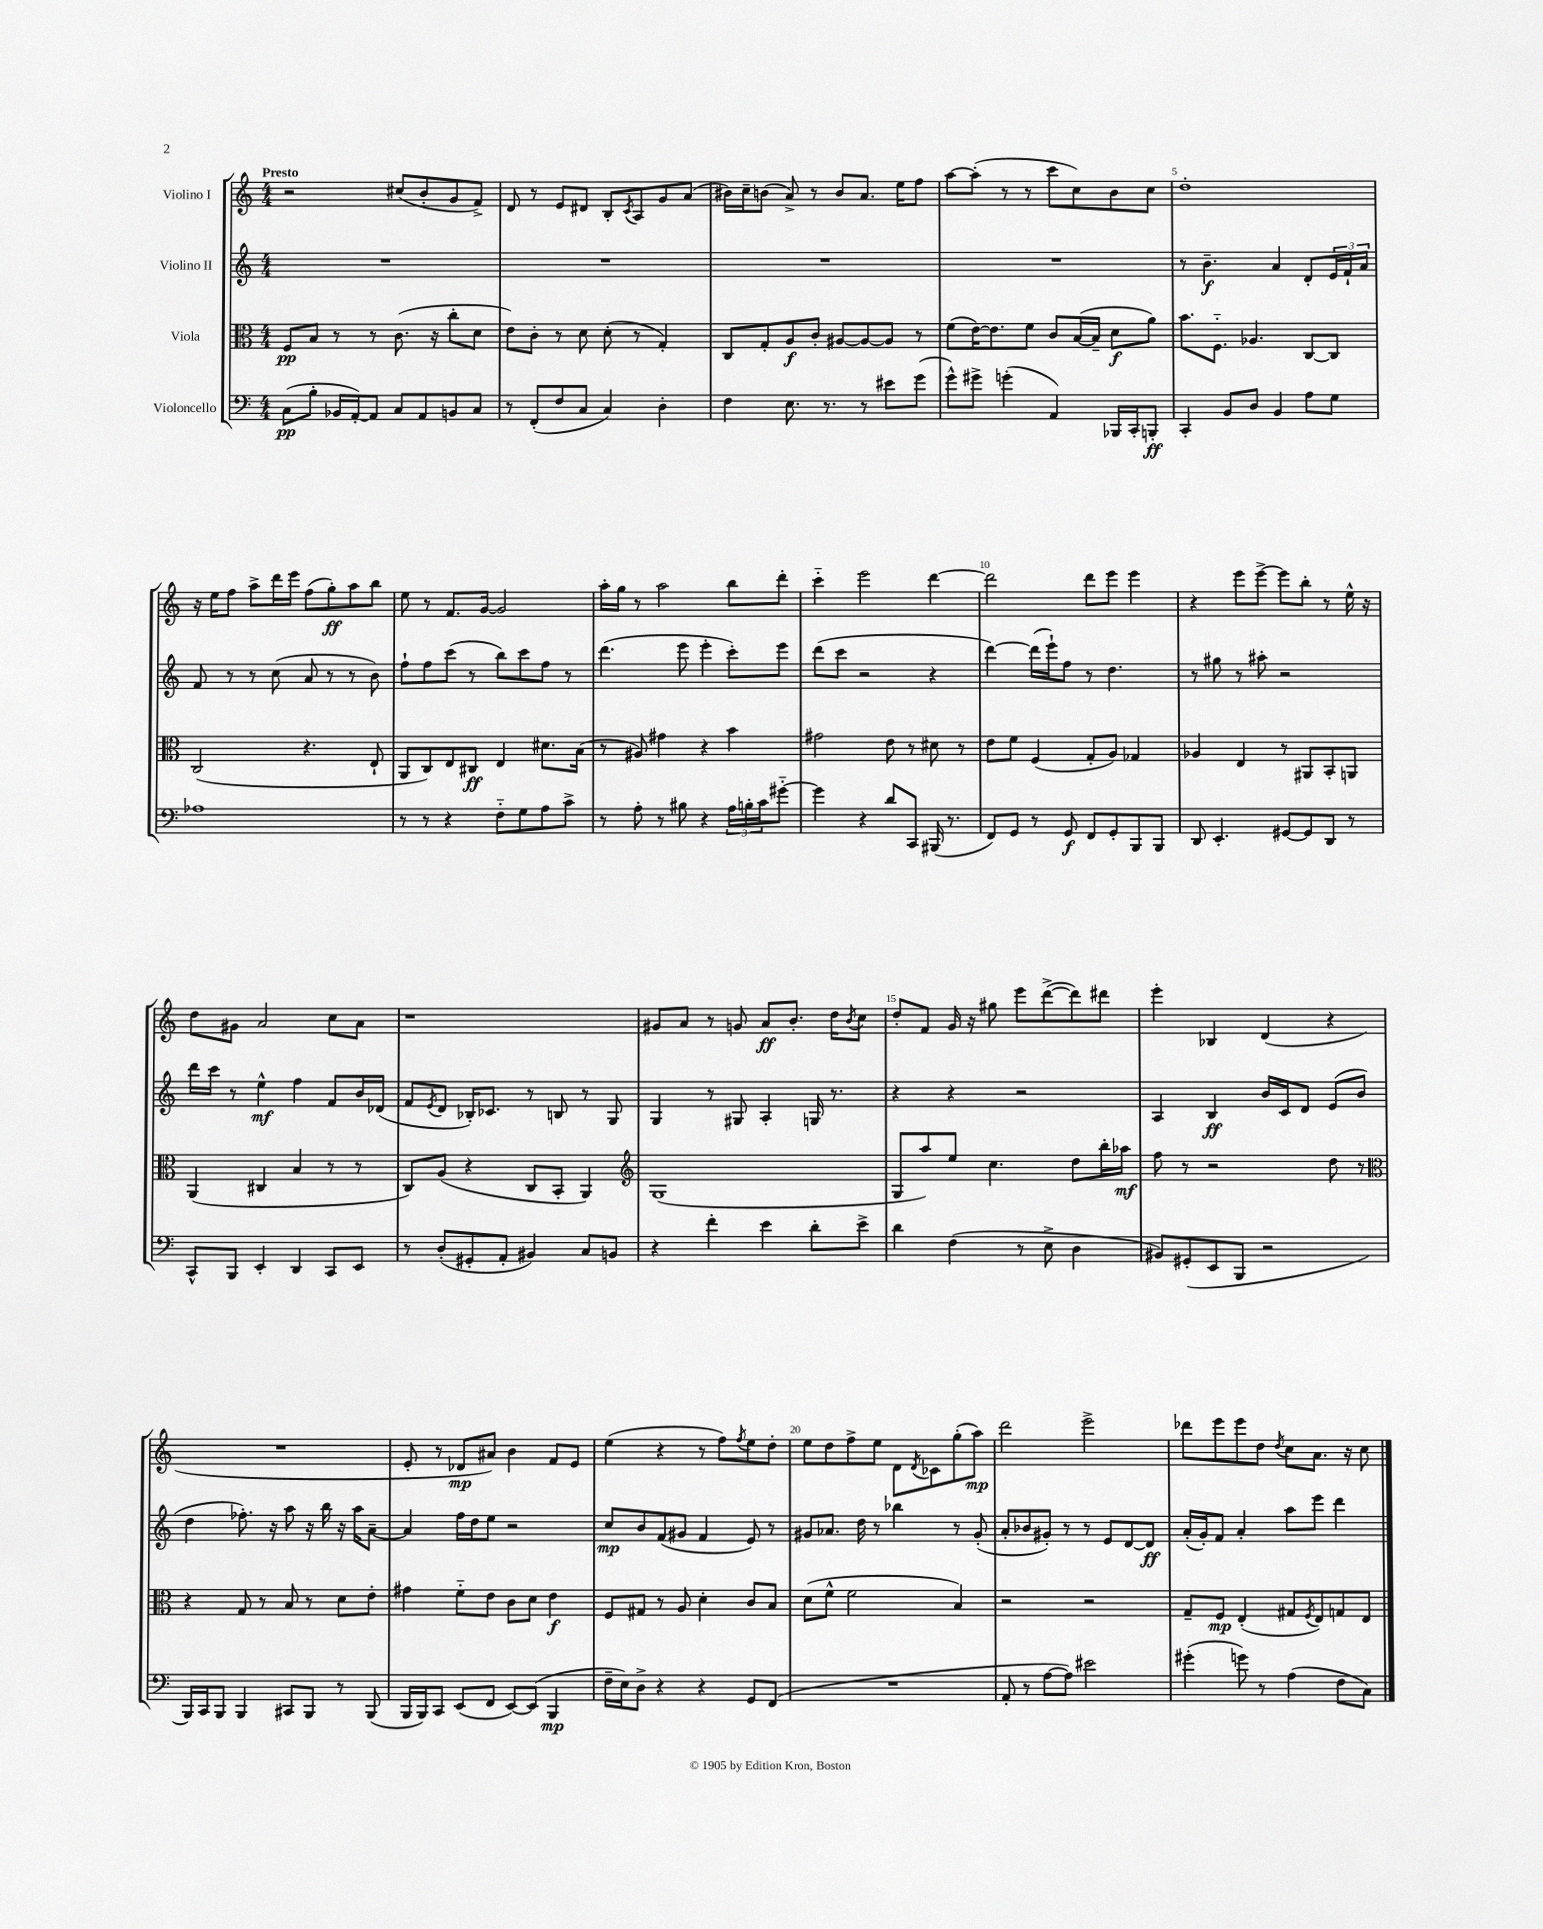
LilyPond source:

<<
\new StaffGroup <<
\new Staff = "s0" \with { instrumentName = "Violino I" } {
    \clef treble \key c \major \numericTimeSignature \time 4/4 \tempo "Presto"
    r2 cis''8( b'8-. g'8 f'8->) |
    d'8 r8 e'8 dis'8 b8-. \acciaccatura { c'8 } a8 g'8 a'8( |
    bis'16) c''16-- b'8( a'8->) r8 b'8 a'8. e''16 f''8 |
    a''8~ a''8-.( r8 r8 c'''8 c''8) b'8 c''8 |
    d''1-. |
    r16 e''16 f''8 a''8-> d'''16 e'''16 f''8( g''8-.\ff) a''8 b''8 |
    e''8 r8 f'8. g'16~ g'2 |
    a''16-. g''16 r8 a''2 b''8 d'''8-. |
    c'''4-_ e'''2 d'''4~ |
    d'''2 d'''8 e'''8 e'''4 |
    r4 e'''8 e'''8~-> e'''8 b''8-. r8 e''16-^ r16 |
    d''8 gis'8 a'2 c''8 a'8 |
    r1 |
    gis'8 a'8 r8 g'8 a'8\ff b'8.-. d''16 \acciaccatura { b'8 } c''8 |
    d''8-. f'8 g'16 r16 gis''8 e'''8 d'''8~->( d'''8) dis'''8 |
    e'''4-. bes4 d'4( r4 |
    R1 |
    e'8-. r8 des'8\mp ais'8) b'4 f'8 e'8 |
    e''4( r4 r8 f''8) \acciaccatura { f''8 } e''8 d''8-. |
    e''8 d''8 f''8-> e''8 d'8 \acciaccatura { d'8 } ces'8 g''8-.( a''8\mp) |
    d'''2 e'''2-> |
    des'''8 e'''8 e'''8 d''8 \acciaccatura { d''8 } c''8 a'8. r16 c''8 \bar "|." |
}
\new Staff = "s1" \with { instrumentName = "Violino II" } {
    \clef treble \key c \major \numericTimeSignature \time 4/4
    R1 |
    R1 |
    R1 |
    R1 |
    r8 b'4.--\f a'4 d'8-. \tuplet 3/2 { e'16 f'16-! a'16 } |
    f'8 r8 r8 c''8( a'8 r8 r8 b'8) |
    f''8-! f''8 c'''8( r8 b''8) c'''8 f''8 r8 |
    d'''4.( e'''8 e'''4-. c'''8-.) e'''8 |
    d'''8( c'''8 r2 r4 |
    d'''4~) d'''16( e'''16-!) f''8 r8 d''4. |
    r8 gis''8 r8 ais''8-. r2 |
    d'''16 c'''16 r8 e''4-^\mf f''4 f'8 b'16 des'16( |
    f'8 \acciaccatura { e'8 } d'8 bes16-.) ces'8. r8 b8 r8 g8 |
    g4 r8 gis8 a4-. g16 r8. |
    r4 r4 r2 |
    a4 b4\ff b'16 c'16 d'8 e'8( b'8 |
    d''4 fes''8.-.) r16 a''8 r16 b''16 r16 a''16 a'8~-- |
    a'4 f''16 d''16 e''8 r2 |
    c''8\mp b'8 f'8( gis'8 f'4 e'8) r8 |
    gis'8 aes'8. d''16 r8 bes''4 r8 gis'8-.( |
    a'8-. bes'8 gis'8-.) r8 r8 e'8 d'8~ d'8\ff |
    a'16-.( g'16-.) f'8 a'4-. a''8 e'''8 d'''4 \bar "|." |
}
\new Staff = "s2" \with { instrumentName = "Viola" } {
    \clef alto \key c \major \numericTimeSignature \time 4/4
    f8\pp b8 r8 r8 c'8.( r16 c''8-. d'8 |
    e'8) c'8-. r8 d'8 d'8-.( r8 g4-.) |
    c8 g8-. a8\f c'8-. ais8~ ais8~ ais8 r8 |
    f'8( e'16~) e'8. f'8 c'8 b16~( b16-- d'8\f a'8) |
    b'8. f8.-_ aes4. c8~ c8 |
    c2( r4. e8-! |
    a,8 c8) e8 cis8\ff e4 dis'8. b16( |
    r8 ais8) gis'4 r4 b'4 |
    gis'2 e'8 r8 dis'8 r8 |
    e'8 f'8 f4( g8-. a8) ges4 |
    aes4 e4 r8 ais,8 b,8-. a,8 |
    a,4( cis4 b4 r8 r8 |
    c8) a8( r4 c8 b,8-. a,4) |
    \clef treble g1( |
    g8 a''8) e''8 c''4. d''8 b''16-. aes''16\mf |
    f''8 r8 r2 d''8 r8 |
    \clef alto r4 g8 r8 b8 r8 d'8 e'8-. |
    gis'4 f'8-_ e'8 c'8 d'8 e'4\f |
    f8 gis8 r8 a8 d'4-. c'8 b8 |
    d'8( f'8-^ f'2 b4) |
    r2 r2 |
    g8-- f8\mp e4-.( gis8 \acciaccatura { f8 } e8) g8 e8 \bar "|." |
}
\new Staff = "s3" \with { instrumentName = "Violoncello" } {
    \clef bass \key c \major \numericTimeSignature \time 4/4
    c8\pp( b8-. bes,16 a,16~-.) a,8 c8 a,8 b,8 c8 |
    r8 f,8-.( f8 c8 c4) d4-. |
    f4 e8. r8. r8 eis'8 g'8( |
    g'8-^) gis'8-> g'4-.( a,4) bes,,16 c,16-. b,,8-.\ff |
    c,4-. b,8 d8 b,4 a8 g8 |
    aes1 |
    r8 r8 r4 f8-_ g8 a8 c'8-> |
    r8 a8-. r8 bis8 r4 \tuplet 3/2 { a16 b16-. c'16 } gis'8~-_ |
    gis'4 r4 d'8 c,8 bis,,16( r8. |
    f,8) g,8 r8 g,8\f f,8 g,8-. b,,8 b,,8 |
    d,8 e,4.-. gis,8~ gis,8 d,8 r8 |
    c,8-^ b,,8 e,4-. d,4 c,8 e,8 |
    r8 d8-.( gis,8-. a,8-. bis,4) c8 b,8 |
    r4 f'4-. e'4 d'8-. e'8-> |
    d'4 f4( r8 e8-> d4 |
    bis,8) gis,8-.( e,8 b,,8 r2 |
    b,,16) c,16 b,,8 b,,4 cis,8 b,,8 r8 b,,8( |
    b,,16 b,,16) c,8 e,8( f,8 e,8~) e,8( b,,4\mp |
    f16-- e16) d8-> r4 r4 g,8 f,8( |
    R1 |
    a,8-. r8 a8~ a8) eis'2 |
    gis'4-.( g'8) r8 a4( f8 c8) \bar "|." |
}
>>
>>
\layout { \context { \Score \override BarNumber.break-visibility = ##(#f #t #t) barNumberVisibility = #(every-nth-bar-number-visible 5) } }
